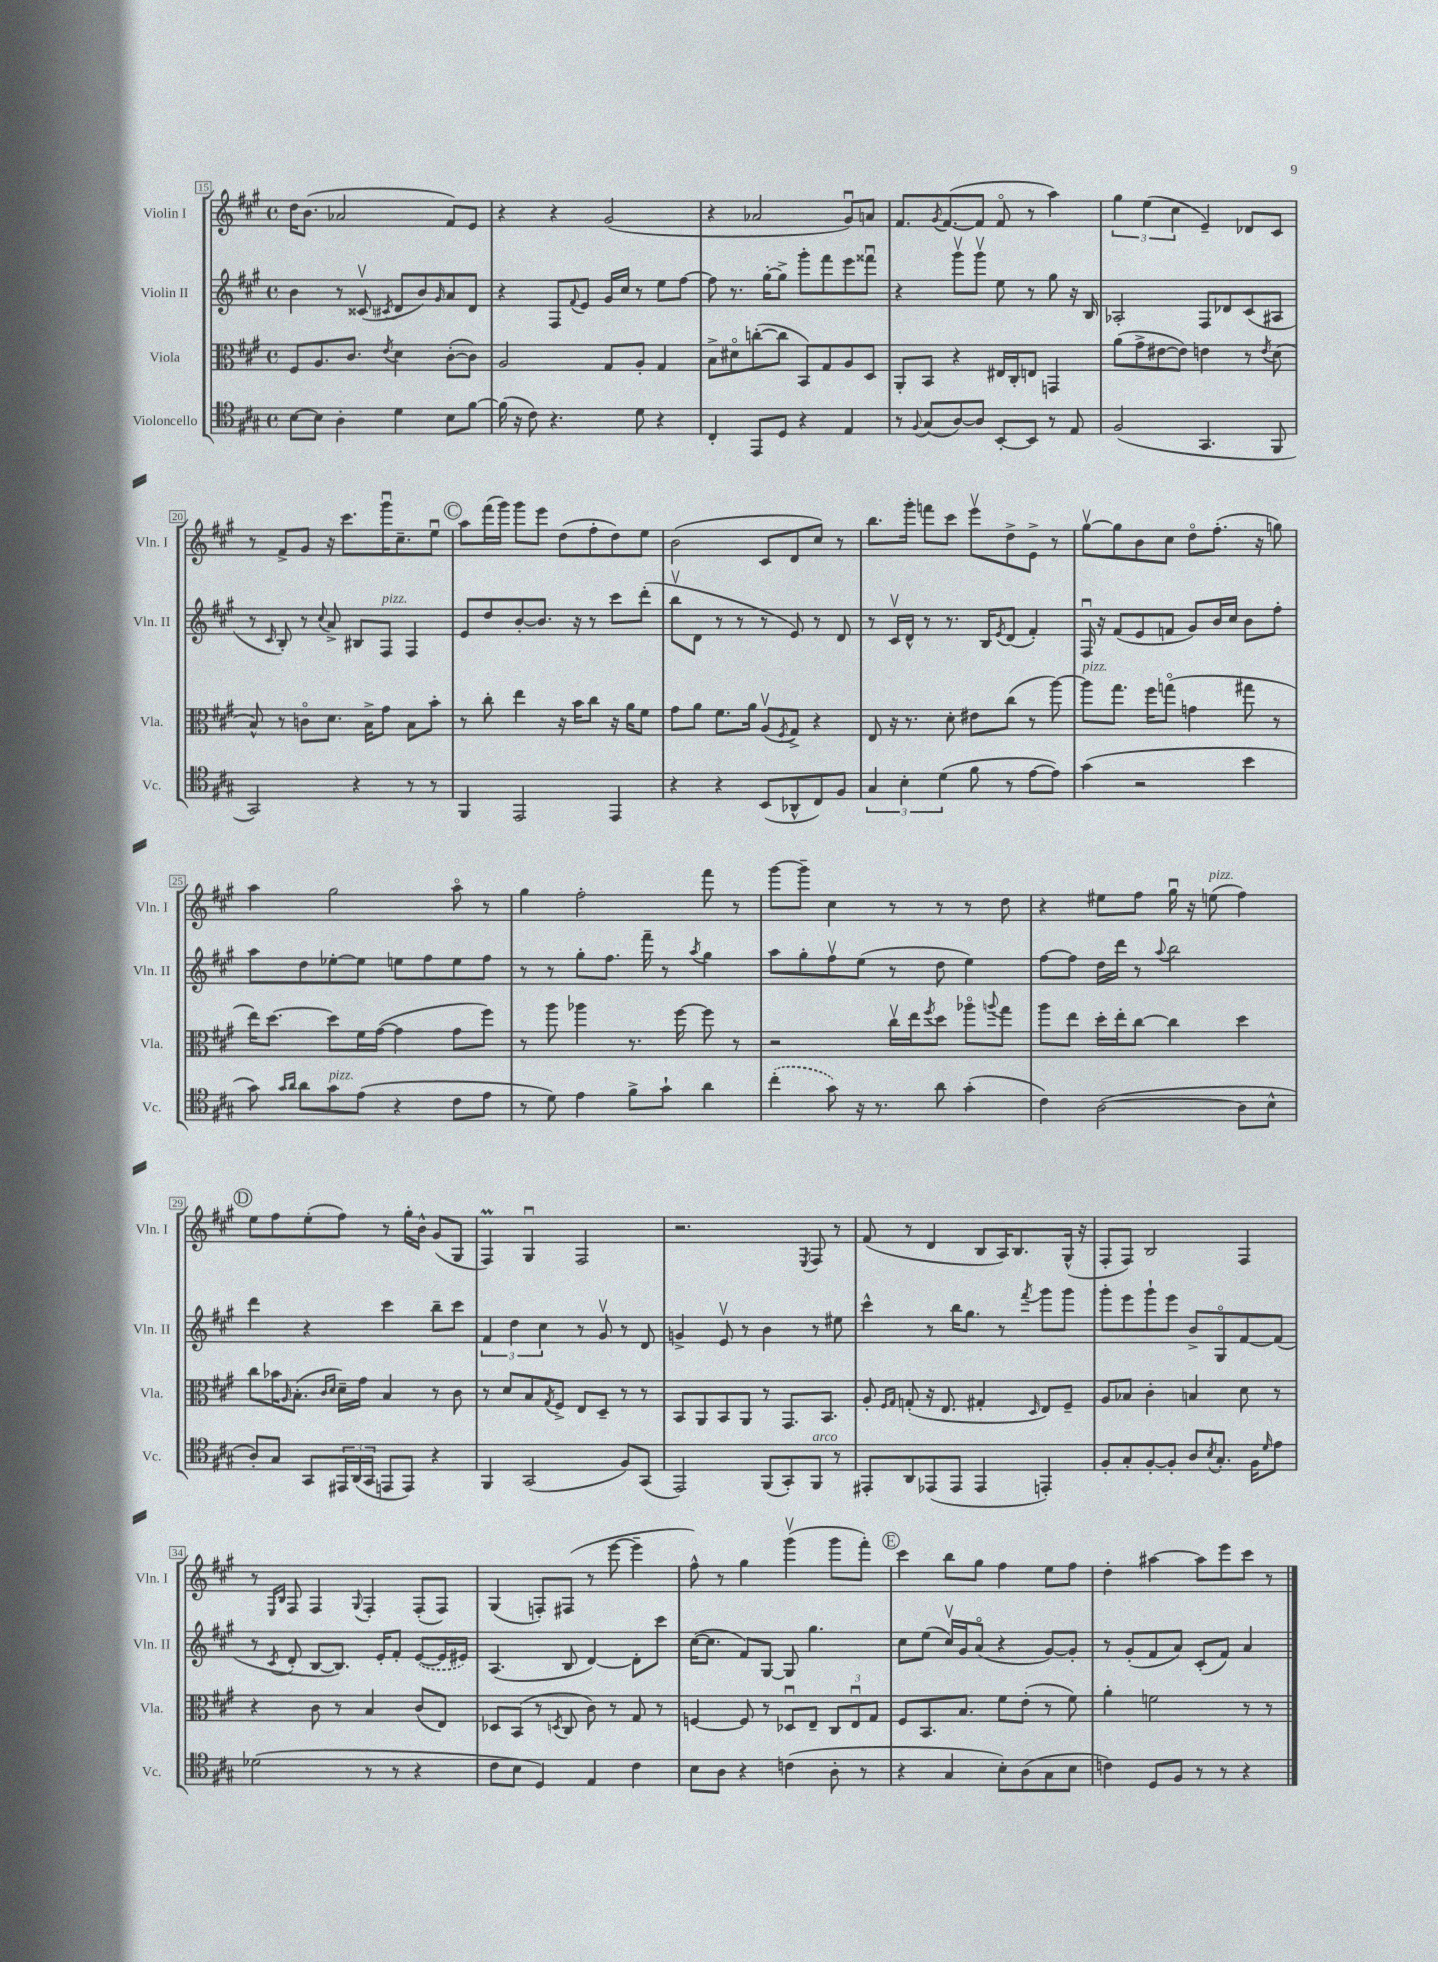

**kern	**kern	**kern	**kern
*staff4	*staff3	*staff2	*staff1
*clefC4	*clefC3	*clefG2	*clefG2
*k[f#c#g#]	*k[f#c#g#]	*k[f#c#g#]	*k[f#c#g#]
*M4/4	*M4/4	*M4/4	*M4/4
*met(c)	*met(c)	*met(c)	*met(c)
[8B\L	8F#/L	4b\	16dd\LK
.	.	.	(8.b\J
8B\]J	8.A/	.	.
4A'\	.	8r	2a-/
.	8.c#/J	.	.
.	.	(8c##v/	.
.	8qe/	8qc#/	.
4d\	4d\	8d/L	.
.	.	8b/)	.
.	.	16qqg#/	.
8B\L	([8c#'\L	8a/	8f#/L)
[8f#\J	8c#\]J)	8d/J	8e/J
=	=	=	=
(16f#\]	2A/	4r	4r
16r	.	.	.
8c#\)	.	.	.
4.r	.	8F#/L	4r
.	.	8qqf#/	.
.	.	8e/J	.
.	8G#/L	16g#/LL	(2g#/
.	.	16cc#/JJ	.
8d\	8A'/J	8r	.
4r	4G#/	8ee\L	.
.	.	[8ff#\J	.
=	=	=	=
4C#'/	8B^\L	8ff#\]	4r
.	8d#o\	8.r	.
8EE/L	([8cc'\	.	2a-/
.	.	[16gg#'\LK	.
8D/J	8cc\]J	8gg#^\]J	.
4r	8BB/L)	8ggg#'\L	.
.	8G#/	8fff#\	.
4E/	8A/	8eee\	8g#u/L)
.	8D/J	8fff##u\J	8a/J
=	=	=	=
8r	8AA'/L	4r	8.f#/L
8qqF#/	.	.	.
(8G#/L	8BB/J	.	.
.	.	.	8qg#/
.	.	.	([8.f#/
[8A/)	4r	8ggg#v\L	.
8A/]J	.	8ggg#v\J	8f#/]J
[8BB'/L	16E#/LL	8ee\	8f#o/
.	16C#'/J	.	.
8BB/]J	8E/J	8r	8r
8r	4GG/	8gg#\	4aa\)
8E/	.	16r	.
.	.	16B/	.
=	=	=	=
(2F#/	(8a\L	2A-'/	6gg#\
.	8g#^\	.	.
.	.	.	(6ee\
.	[8e#\	.	.
.	.	.	6cc#\
.	8e#\]J)	.	.
4.GG#/	4e\	8F#/L	4e~/)
.	.	8d-/	.
.	8r	(8c#/	8d-/L
.	8qe/	.	.
8FF#/	(8d\	8A#/J	8c#/J
=	=	=	=
2GG#/)	8B^^/)	8r	8r
.	.	16qqc#/	.
.	8r	8B'/)	8f#^/L
.	8co\L	8r	8g#/J
.	.	8qqcc#/	.
.	8.d\J	8a^/	16r
.	.	.	8.ccc#\L
4r	.	8B#/L	.
.	16B^\LK	.	.
.	8g#\J	8F#/J	16ggg#u\K
.	.	.	8.cc#~\
8r	8B\L	4F#/	.
8r	8b'\J	.	8eeu\J
=	=	=	=
4FF#/	8r	8e/L	8aa\L
.	8cc#'\	8dd/	(16fff#\L
.	.	.	16ggg#\JJ)
2EE/	4ee\	[8b'/	8ggg#\L
.	.	8.b/]J	8eee\J
.	16r	.	(8dd\L
.	16b\LK	16r	.
.	8cc#\J	8r	8ff#'\
4EE/	16r	8ccc#\L	8dd\)
.	16a\LK	.	.
.	8f#\J	(8ddd'\J	8ee\J
=	=	=	=
4r	8g#\L	8bbv\L	(2b\
.	8a\J	8d\J	.
4r	8.f#\L	8r	.
.	.	8r	.
.	16a\Jk	.	.
(8BB/L	(8Av/L	8r	8c#/L
.	8qF#/	.	.
8AA-^^/	8G#^/J)	8e/)	8d/
8C#/)	4r	8r	8cc#/J)
8F#/J	.	8d/	8r
=	=	=	=
6G#/	8E/	8r	8.bb\L
.	16r	16c#v/LL	.
6B'\	.	.	.
.	8.r	16d^^/JJ	16ggg#'\Jk
.	.	8r	8fff\L
(6d\	.	.	.
.	8d'\	8.r	8ccc#\J
8f#\	8e#\L	.	8eeev\L
.	.	16B/LK	.
.	.	8qe/	.
8r	(8cc#\J	(8d/J	8dd^\
[8e\L	8r	4f#'/)	8e^\J
8e\]J)	[8aa\)	.	8r
=	=	=	=
(4g#\	8aa\]L	16F#u/	[8gg#v\L
.	.	16r	.
.	8.gg#\J	(8f#/L	8gg#\]
2r	.	8e/	8b\
.	16ff#\LK	.	.
.	(8ggo\J	8f/J	8cc#\J
.	4g\	8g#/L)	8ddo\L
.	.	16b/L	(8.ff#'\J
.	.	16cc#/JJ	.
4b\	8gg#\	8b\L	.
.	.	.	16r
.	8r	8ff#'\J	8gg\)
=	=	=	=
8g#\)	16ee\LK)	8aa\L	4aa\
.	[8.dd\J	.	.
16qqg#/LL	.	.	.
16qqa/JJ	.	.	.
8a\L	.	8dd\	.
8g#\	8dd\]L	[8ee-'\	2gg#\
(8e\J	16f#\L	8ee-\]J	.
.	([16g#\JJ	.	.
4r	4g#\]	8ee\L	.
.	.	8ff#\	.
8c#\L	8g#\L	8ee\	8aao\
8e\J	8ff#\J)	8ff#\J	8r
=	=	=	=
8r	8r	8r	4gg#\
8d\)	8aa\	8r	.
4e\	4aa-\	8gg#'\L	2ff#'\
.	.	8.ff#\J	.
8f#^\L	8.r	.	.
.	.	16fff#~\	.
8g#`\J	.	8r	.
.	[16ff#\	.	.
.	.	8qaa/	.
4a\	8ff#\]	4gg#\	8fff#\
.	8r	.	8r
=	=	=	=
(4cc#'\	2r	8aa\L	[8ggg#\L
.	.	8gg#'\	8ggg#~\]J
8g#\)	.	8ff#v\	4cc#\
16r	.	(8ee\J	.
8.r	.	.	.
.	16cc#v\LL	8r	8r
.	16ee\J	.	.
.	8qff#/	.	.
8a\	8dd\J	8dd\	8r
(4g#'\	8aa-o\L	4ee\)	8r
.	8qqaa/	.	.
.	8gg#\J	.	8dd\
=	=	=	=
4c#\)	8aa\L	[8ff#\L	4r
.	8ee\J	8ff#\]J	.
([2A\	16dd'\LL	16dd\LL	8ee#\L
.	16ee'\J	16ddd\JJ	.
.	[8cc#\J	8r	8ff#\J
.	.	8qqaa/	.
.	4cc#\]	2bb\	16gg#u\
.	.	.	16r
.	.	.	(8ee\
8A\]L	4dd\	.	4ff#\)
8B^^\J	.	.	.
=	=	=	=
8A'/L)	8cc#\L	4ddd\	8ee\L
8G#/J	16b-\K	.	8ff#\
.	16qqA/	.	.
.	(8.B'\J	.	.
8GG#/L	.	4r	(8ee'\
.	16qqc#/LL	.	.
.	16qqd/JJ	.	.
24EE#/L	16d~\LL)	.	8ff#\J)
(24AA/	.	.	.
.	16g#\JJ	.	.
24GG#/JJ	.	.	.
8EE/L	4B/	4ccc#\	8r
8EE/J)	.	.	16gg#'\LL
.	.	.	16b^^\JJ
4r	8r	8bb~\L	(8g#/L
.	8c#\	8ccc#\J	8G#/J
=	=	=	=
4FF#/	8r	6f#/	4F#/)
.	8d/L	.	.
.	.	6dd\	.
(2GG#/	8B/	.	4G#u/
.	.	6cc#\	.
.	8qG#/	.	.
.	8F#^/J	.	.
.	8E/L	8r	2F#/
.	8D~/J	8g#v/	.
8F#/L)	8r	8r	.
(8GG#/J	8r	8d/	.
=	=	=	=
2EE/)	8BB/L	4g^/	2.r
.	8AA/	.	.
.	8BB/	8ev/	.
.	8AA/J	8r	.
(8FF#/L	8r	4b\	.
8GG#'/)	8.GG#/L	.	.
.	.	.	8qE/
8FF#/J	.	8r	8F#/
.	8.BB/J	.	.
8r	.	8ee#\	8r
=	=	=	=
8EE#'/L	8A'/	4ccc#^^\	(8f#/
.	16qqF#/LL	.	.
.	16qqG#/JJ	.	.
8AA/	(8G'/	.	8r
(8EE-/	16r	8r	4d/
.	8.E/	.	.
8EE-/J	.	16bb\LK	.
.	.	8.gg#\J	.
4EE-/	4G#'/	.	8B/L
.	.	8r	16A/K)
.	.	.	8.B/
.	16qqD/	8qfff#/	.
4EE'/)	8E/L)	8ggg#\L	.
.	8F#~/J	8ggg#\J	(16G#^^/Jk
.	.	.	16r
=	=	=	=
8F#'/L	8A/L	8ggg#'\L	8F#'/L
8G#'/	8B-/J	8eee\	8F#/J)
[8F#'/	4c#'\	8ggg#`\	2B/
8F#'/]J	.	8eee\J	.
8A/L	4B/	8b^/L	.
8qB/	.	.	.
8.G#'/J	.	8G#o/	.
.	8d\	[8f#/	4F#/
16F#\LK	.	.	.
16qqd/	.	.	.
8e\J	8r	(8f#/]J	.
=	=	=	=
(2d-\	4r	8r	8r
.	.	.	16qqE/LL
.	.	8qc#/	16qqB/JJ
.	.	8d'/	8F#/
.	8c#\	[8B/L	4F#/
.	8r	8.B/]J)	.
.	.	.	8qqG#/
8r	4B/	.	4F#'/
.	.	16e'/LK	.
8r	.	8f#'/J	.
4r	(8c#/L	([8e/L	(8F#'/L
.	8E/J)	16e/]L	8F#/J)
.	.	16e#/JJ)	.
=	=	=	=
8c#\L	8D-/L	(4.A/	(4G#/
8B\J	(8BB/J	.	.
4D/)	8r	.	8F'/L)
.	8qD/	.	.
.	8C#/	8B/	(8F#/J
4E/	8c#\)	[4d/)	8r
.	8r	.	[8eee\
4c#\	8G#/	8d'\]L	4eee~\]
.	8r	8ccc#\J	.
=	=	=	=
8B\L	[4F/	([16cc#\LK	8ff#^^\)
.	.	8.cc#\]J	.
8A\J	.	.	8r
4r	8F/]	8f#/L)	4gg#\
.	8r	[8G#/J	.
(4c\	8D-u/L	8G#/]	(4ggg#v\
.	8E~/J	4.gg#\	.
8A'\	12C#/L	.	8ggg#\L
.	12Eu/	.	.
8r	.	.	8fff#'\J)
.	12G#/J	.	.
=	=	=	=
4r	8F#/L	8cc#\L	4ccc#\
.	8.BB/	(8ee\J	.
4G#/	.	16cc#v/LL)	8bb\L
.	8.B/J	16g#/J	.
.	.	(8ao/J	8gg#\J
8B'\L)	8f#\L	4r	4ff#\
(8A\	(8e'\J	.	.
8G#\	8r	[8g#/L)	8ee\L
8B\J	8f#\)	8g#'/]J	8ff#\J
=	=	=	=
4c\)	4a'\	8r	4dd'\
.	.	(8g#'/L	.
8D/L	2f\	8f#/	[4aa#\
8F#/J	.	8a/J)	.
8r	.	(8c#'/L	8aa#\]L
8r	.	8f#/J)	8eee\
4r	8r	4a/	8ccc#\J
.	8r	.	8r
==	==	==	==
*-	*-	*-	*-
